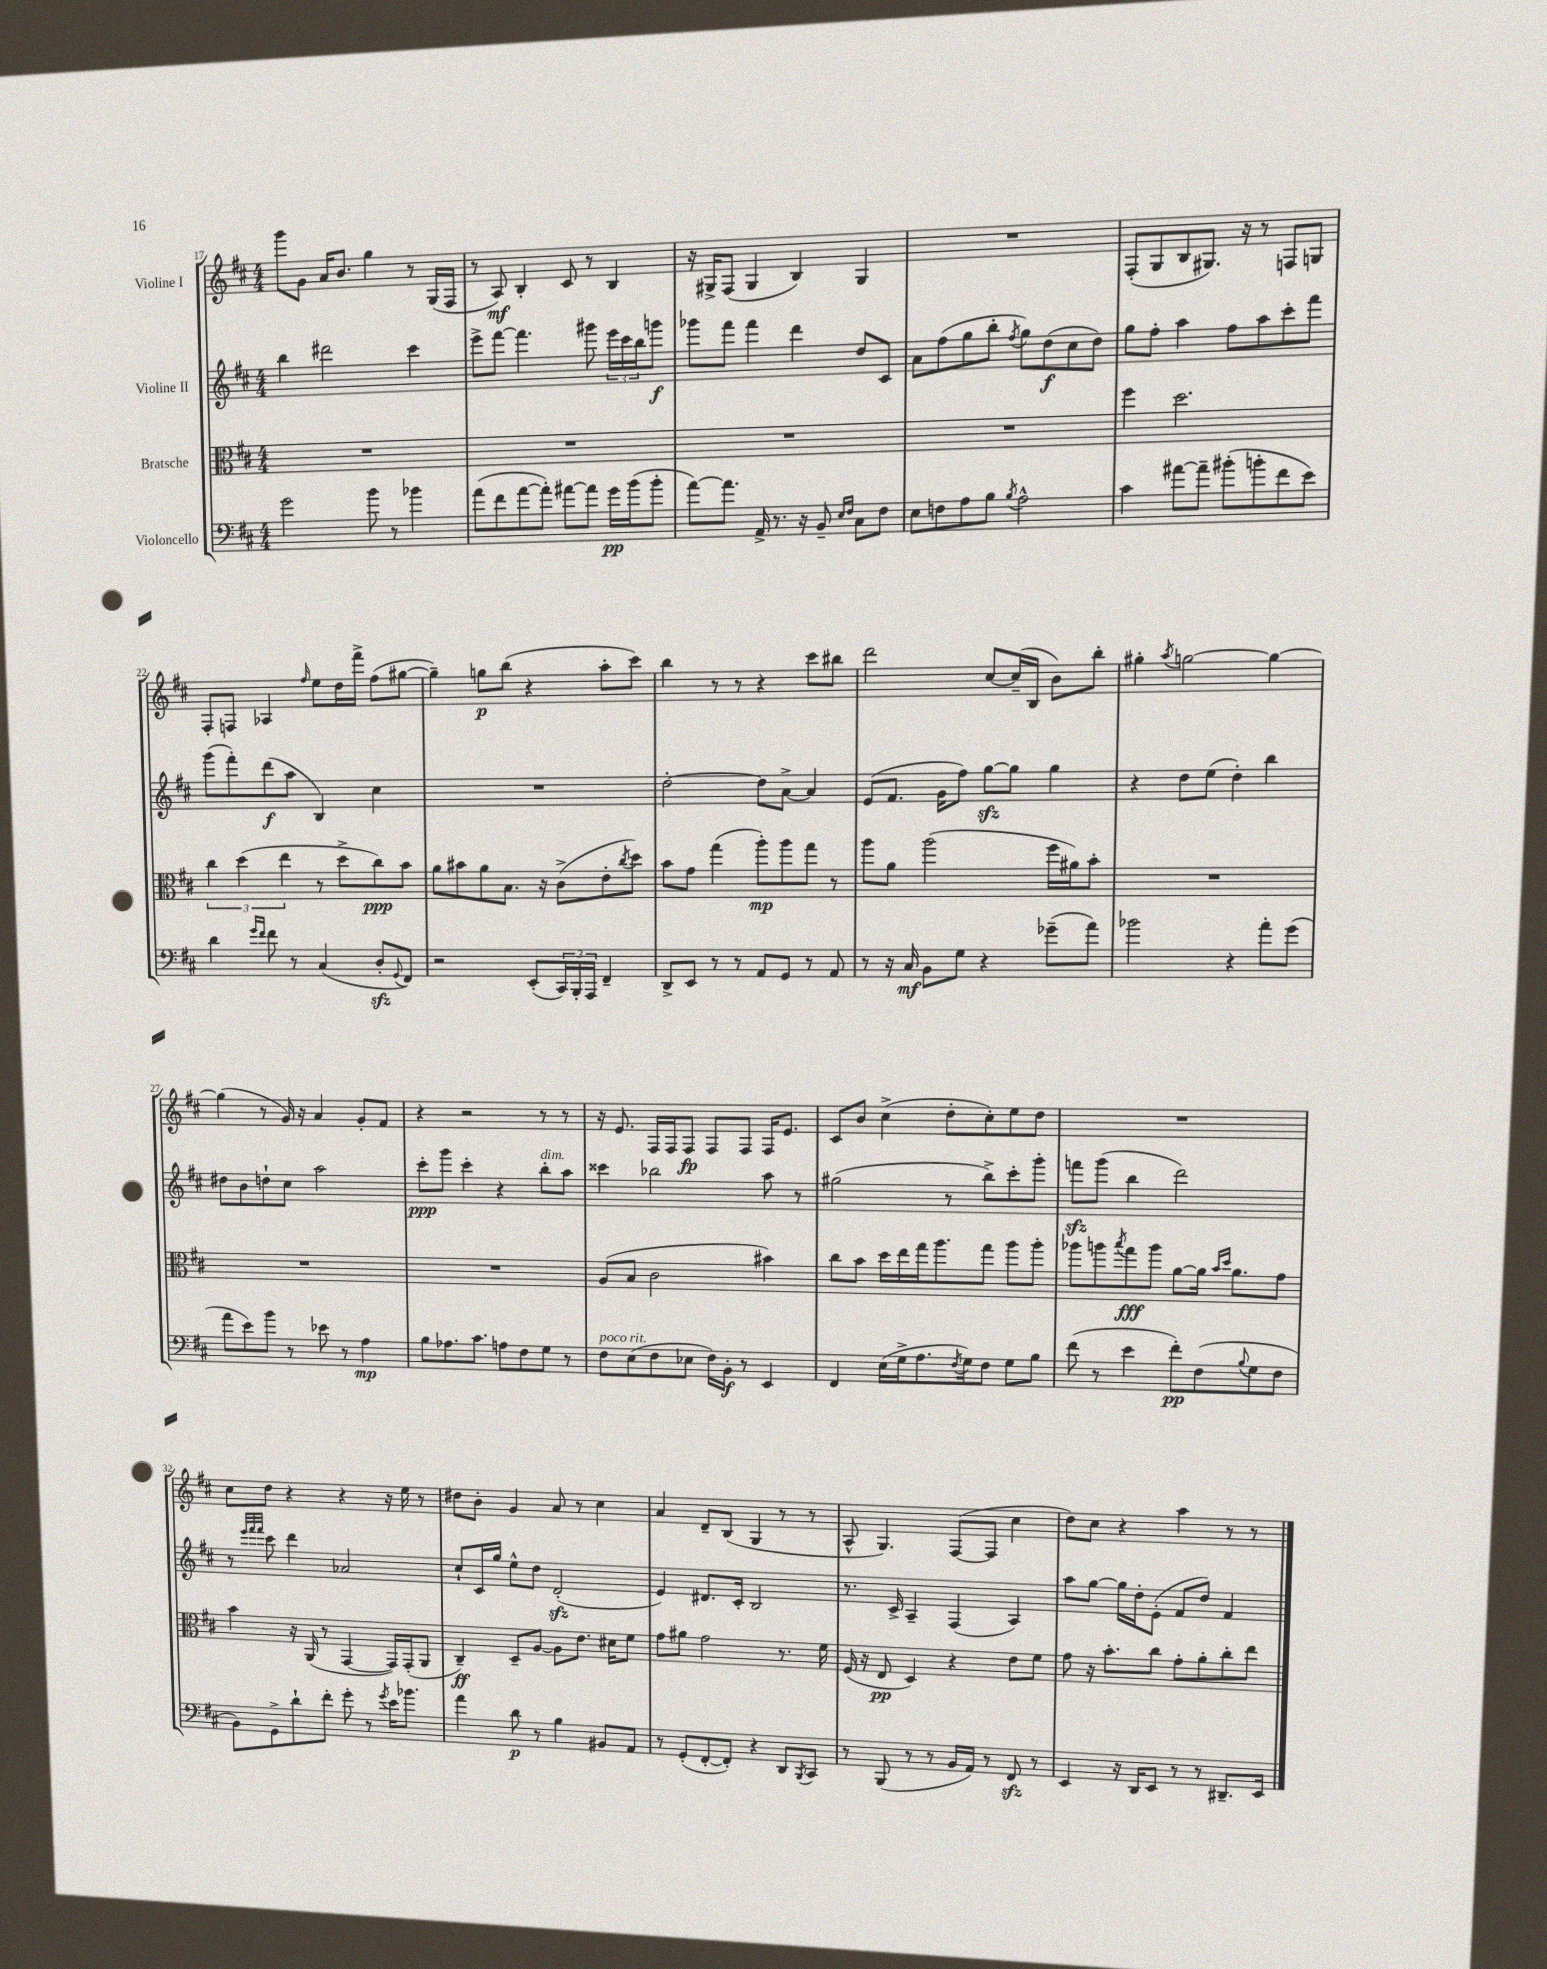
<<
\new StaffGroup <<
\new Staff = "s0" \with { instrumentName = "Violine I" } {
    \clef treble \key d \major \numericTimeSignature \time 4/4
    g'''8 g'8 a'16 b'8. g''4 r8 g16( fis16 |
    r8 a8\mf) b4-. cis'8 r8 b4 |
    r16 gis16-> fis8( gis4 b4) gis4 |
    R1 |
    fis8-.( g8 b8 gis8.) r16 r8 f8 g8 |
    fis8-. f8 aes4 \grace { fis''16 } e''8 d''16 fis'''16-> fis''8( gis''8~ |
    gis''4--) g''8\p b''8( r4 a''8-. cis'''8) |
    b''4 r8 r8 r4 cis'''8 bis''8 |
    d'''2 cis''8~ cis''16--( b16 b'8) b''8-. |
    gis''4-. \acciaccatura { a''8 } g''2~ g''4~ |
    g''4( r8 g'16) r16 a'4 g'8-. fis'8 |
    r4 r2 r8 r8 |
    r16 e'8. fis16 fis16 fis8\fp fis8 fis8 fis16 e'8. |
    cis'8 b'8 cis''4->( d''8-. cis''8-.) e''8 d''8 |
    R1 |
    cis''8 d''8 r4 r4 r16 e''16 r8 |
    dis''8 b'8-. g'4 a'8 r8 cis''4 |
    a'4 d'8-- b8( g4 r8 r8 |
    a8-^ g4.) fis8~( fis8 cis''4 |
    d''8) cis''8 r4 a''4 r8 r8 \bar "|." |
}
\new Staff = "s1" \with { instrumentName = "Violine II" } {
    \clef treble \key d \major \numericTimeSignature \time 4/4
    b''4 dis'''2 cis'''4 |
    e'''8-> fis'''8~ fis'''4. gis'''8 \tuplet 3/2 { e'''16 cis'''16 b''16 } g'''8\f |
    ges'''8 fis'''8 fis'''4 d'''4 d''8 cis'8 |
    a'8 fis''8( g''8 b''8-. \acciaccatura { fis''8 } g''8) d''8\f( cis''8 d''8) |
    g''8 fis''8-. a''4 fis''8 a''8 cis'''8-. fis'''8 |
    g'''8( fis'''8-.) d'''8\f( a''8 b4) cis''4 |
    R1 |
    d''2~-. d''8 a'8~-> a'4 |
    e'8( fis'8. g'16 fis''8) g''8~\sfz g''8 g''4 |
    r4 d''8 e''8( d''4-.) b''4 |
    dis''8 b'8 d''8-! cis''8 a''2 |
    cis'''8-.\ppp g'''8 cis'''4-. r4 b''8-.^\markup { \italic "dim." } a''8 |
    cisis'''4 bes''2 a''8 r8 |
    gis''2( r8 b''8->) cis'''8-. g'''8-. |
    f'''8\sfz g'''8( b''4 d'''2) |
    r8 \grace { e'''32 fis'''32 fis'''32 } cis'''8 d'''4 aes'2 |
    cis''8-! cis'16 g''16 e''8-^ d''8 d'2-.\sfz( |
    e'4) dis'8. cis'16-. b2 |
    r8. cis'16-> a4-- fis4( a4) |
    a''8 g''8~ g''16 d''16-. e'8-.( fis'8 d''8) fis'4 \bar "|." |
}
\new Staff = "s2" \with { instrumentName = "Bratsche" } {
    \clef alto \key d \major \numericTimeSignature \time 4/4
    R1 |
    R1 |
    R1 |
    R1 |
    fis''4 d''2. |
    \tuplet 3/2 { cis''4 d''4( e''4 } r8 d''8-> cis''8\ppp) b'8 |
    a'8 bis'8 a'8 b8. r16 cis'8->( e'8-. \acciaccatura { cis''8 } d''8) |
    b'8 g'8 g''4( a''8-.\mp) a''8 g''8 r8 |
    a''8 a'8 a''2( fis''16 ais'16) b'8-. |
    R1 |
    R1 |
    R1 |
    a8( b8 cis'2 bis'4) |
    cis''8 b'8 d''16 e''16 g''16 a''8. g''8 a''8 a''8-. |
    aes''8 a''8 \acciaccatura { b''8 } g''8\fff a''8 a'8~ a'16 \grace { b'16 d''16 } a'8. g'8 |
    b'4 r16 a,16( r8 g,4~ g,16) g,16-.( a,8 |
    cis4--\ff) d8-- a8~ a8 e'8. dis'16 fis'8 |
    g'8 ais'8 g'2 r8. fis'16 |
    fis16( r16 e8\pp d4) r4 e'8 fis'8 |
    g'8 r16 b'8.-. cis''8 g'8-. a'8-. cis''8-. e''8 \bar "|." |
}
\new Staff = "s3" \with { instrumentName = "Violoncello" } {
    \clef bass \key d \major \numericTimeSignature \time 4/4
    g'2 b'8 r8 bes'4 |
    a'8( fis'8 a'8~ a'8-.) ais'8~ ais'8 g'16\pp b'16( b'8-. |
    a'8~) a'8. a,16-> r8. r16 b,8-- \grace { e16 fis16 } cis8 fis8 |
    e8 f8 a8 b8 \acciaccatura { b8 } a2-^ |
    cis'4 ais'8~ ais'8-- bis'8-.( b'8-. fis'8 e'8) |
    d'4 \grace { g'16 fis'16 } fis'8 r8 cis4( d8-.\sfz \appoggiatura { g,8 } fis,8) |
    r2 e,8-.( \tuplet 3/2 { cis,16) b,,16-. a,,16 } fis,4-- |
    d,8-> e,8 r8 r8 a,8 g,8 r8 a,8 |
    r8 r16 cis16\mf b,8 g8 r4 ges'8--( a'8) |
    bes'2 r4 a'8-. g'8( |
    a'8 e'8) b'8 r8 ees'8 r8 a4\mp |
    b8 aes8. cis'8. a8 fis8 g8 r8 |
    fis8^\markup { \italic "poco rit." } e8( fis8 ees8 fis16) b,16-.\f r8 e,4 |
    fis,4 e16( g16-> a8. \acciaccatura { fis8 } g16) fis8 g8 b8 |
    fis'8( r8 e'4 fis'8-.\pp) fis8( \appoggiatura { b8 } g8 fis8 |
    b,8) g,8-> d'8-! fis'8-. g'8-. r8 \acciaccatura { g'8 } e'16 bes'8. |
    a'4 d'8\p r8 b4 bis,8 a,8 |
    r8 g,8-.( fis,8~-. fis,8-.) r4 d,8 \acciaccatura { b,,8 } cis,8 |
    r8 b,,8( r8 r8 b,16 a,16) r8 fis,8\sfz r8 |
    e,4 r16 d,16 e,8 r8 r8 dis,8.-- e,16 \bar "|." |
}
>>
>>
\layout { \context { \Score currentBarNumber = #17 } }
